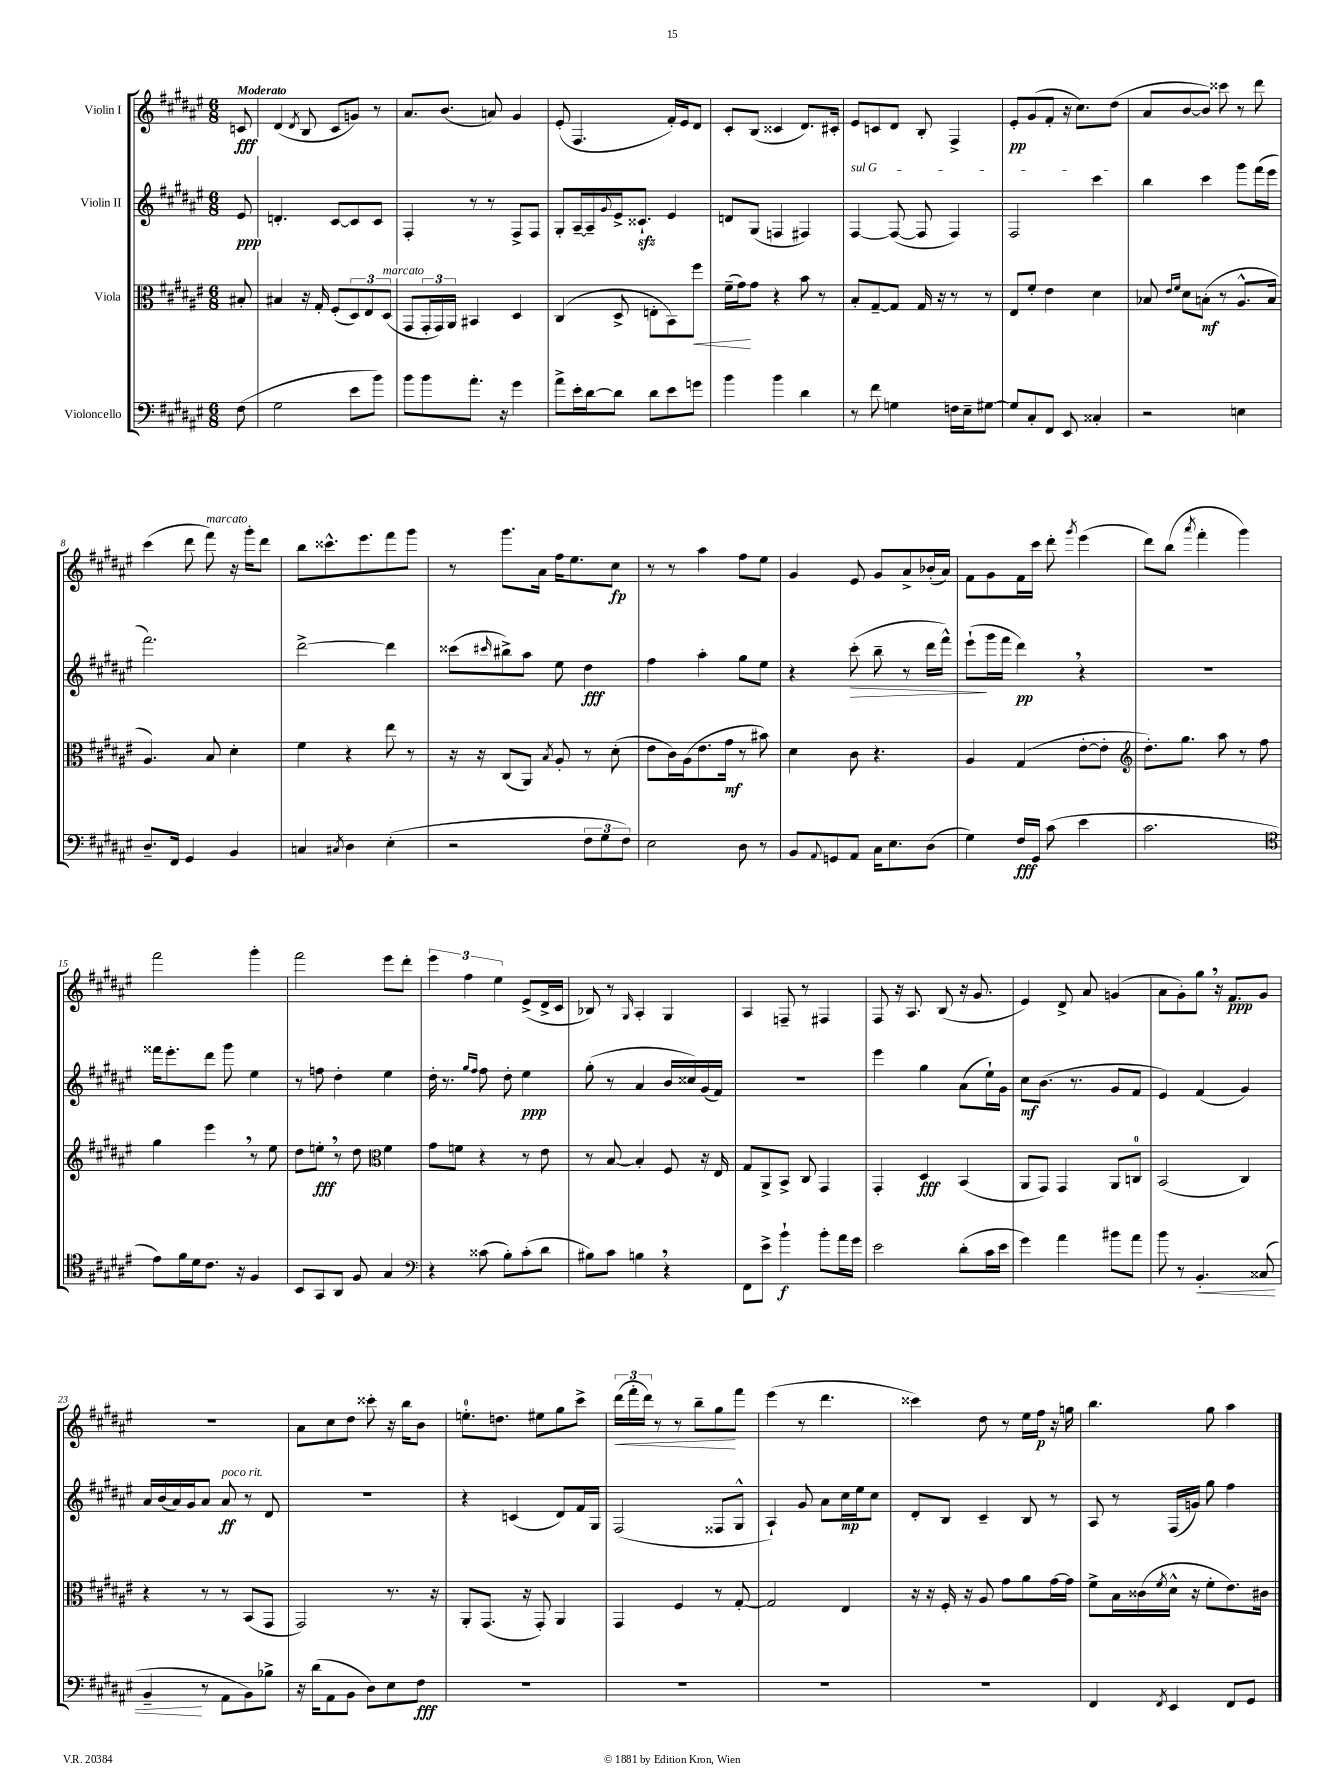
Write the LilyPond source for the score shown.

<<
\new StaffGroup <<
\new Staff = "s0" \with { instrumentName = "Violin I" } {
    \clef treble \key fis \major \numericTimeSignature \time 6/8 \partial 8 \tempo "Moderato"
    c'8\fff |
    dis'4( \acciaccatura { dis'8 } b8 cis'8 g'8) r8 |
    ais'8. b'8.( a'8) gis'4 |
    eis'8-.( fis4. fis'16-.) eis'16 dis'8 |
    cis'8-. b8( cisis'4 dis'8.) cis'16-. |
    eis'8 c'8 dis'8 b8-. fis4-> |
    eis'8-.\pp gis'8( fis'8-. r16 cis''8.) dis''8( |
    ais'8 b'8~ b'8) cisis'''8 r8 dis'''8 |
    cis'''4( dis'''8 fis'''8^\markup { \italic "marcato" }) r16 gis'''16-. dis'''8 |
    b''8 cisis'''8.-^ eis'''8. fis'''8 gis'''8 |
    r8 gis'''8. ais'16 fis''16 eis''8. cis''8\fp |
    r8 r8 ais''4 fis''8 eis''8 |
    gis'4 eis'8 gis'8 ais'8-> bes'16-.( ais'16) |
    fis'8 gis'8 fis'16 cis'''16 dis'''8-. \acciaccatura { gis'''8 } eis'''4( |
    dis'''8) b''8( \acciaccatura { ais'''8 } fis'''4-. gis'''4) |
    fis'''2 gis'''4-. |
    fis'''2 eis'''8 dis'''8-. |
    \tuplet 3/2 { eis'''4 fis''4 eis''4 } eis'8->( dis'16-> cis'16 |
    bes8) r8 \grace { gis16 } ais4-. gis4 |
    ais4 f8-- r8 fis4 |
    fis8 r16 ais8. b8( r16 gis'8. |
    eis'4) dis'8-> ais'8 g'4( |
    ais'8 gis'8-.) gis''8 \breathe r16 fis'8.\ppp gis'8 |
    R2. |
    ais'8 cis''8 dis''8 cisis'''8-. r16 b''16 b'8 |
    e''8.-0-. d''8. eis''8 gis''8 cis'''8-> |
    \tuplet 3/2 { dis'''16\<( fis'''16-. dis'''16) } r8 r8 b''8-- gis''8\! fis'''8 |
    eis'''4( r8 dis'''4. |
    cisis'''4) dis''8 r8 eis''16 fis''16\p r16 g''16 |
    b''4. gis''8 ais''4 \bar "|." |
}
\new Staff = "s1" \with { instrumentName = "Violin II" } {
    \clef treble \key fis \major \numericTimeSignature \time 6/8 \partial 8
    eis'8\ppp |
    d'4.-. cis'8~ cis'8 cis'8 |
    fis4-. r8 r8 fis8-> fis8 |
    gis8-. ais16~-- ais16-- \appoggiatura { gis'8 } eis'16-> cisis'8.-!\sfz eis'4 |
    d'8 gis8( f4 fis4) |
    \once \override TextSpanner.bound-details.left.text = \markup { \italic "sul G" } fis4~\startTextSpan fis8~( fis8 fis4) |
    fis2 cis'''4\stopTextSpan |
    b''4 cis'''4 gis'''8 fis'''16( eis'''16 |
    fis'''2.) |
    dis'''2~-> dis'''4 |
    cisis'''8( \grace { cis'''16 } bis''8->) ais''8 eis''8 dis''4\fff |
    fis''4 ais''4-. gis''8 eis''8 |
    r4 cis'''8-.\>( b''8-- r8 dis'''16 fis'''16-^) |
    eis'''8-!\!( gis'''16 fis'''16 dis'''4\pp) \breathe r4 |
    R2. |
    fisis'''16 eis'''8.-. dis'''8 gis'''8 eis''4 |
    r8 f''8 dis''4-. eis''4 |
    dis''16-. r8. \grace { gis''16 fis''16 } fis''8 dis''8-. eis''4\ppp |
    gis''8-.( r8 ais'4 b'16 cisis''16) gis'16( fis'16) |
    R2. |
    eis'''4 gis''4 ais'8( eis''16-!) gis'16 |
    cis''8\mf b'8.( r8. gis'8 fis'8 |
    eis'4) fis'4( gis'4) |
    ais'16 b'16( ais'16) gis'16 ais'8 ais'8\ff^\markup { \italic "poco rit." } r8 dis'8 |
    R2. |
    r4 c'4( dis'8) fis'16 gis16 |
    fis2( fisis8 gis8-^ |
    ais4-!) gis'8 ais'8 cis''16\mp eis''16 cis''8 |
    dis'8-. b8 cis'4-- b8 r8 |
    ais8 r8 fis16( g'16) gis''8 fis''4 \bar "|." |
}
\new Staff = "s2" \with { instrumentName = "Viola" } {
    \clef alto \key fis \major \numericTimeSignature \time 6/8 \partial 8
    bis8-. |
    bis4 r16 gis16-. fis8-.( \tuplet 3/2 { dis8) eis8 dis8^\markup { \italic "marcato" }( } |
    gis,8 \tuplet 3/2 { gis,16-. gis,16) ais,16 } bis,4 dis4 |
    cis4( dis8-> e8-. b,8) fis''8\< |
    fis'16--( gis'16\!) gis'8 r4 b'8 r8 |
    b8-. gis8~-- gis8 gis16 r16 r8 r8 |
    eis8 fis'8-. eis'4 dis'4 |
    bes8 \grace { eis'16 fis'16 } dis'8 b8-.\mf( r8 ais8.-^ b16 |
    ais4.) b8 dis'4-. |
    fis'4 r4 eis''8 r8 |
    r16 r16 cis8( ais,8) \acciaccatura { b8 } ais8-. r8 dis'8-.( |
    eis'8 cis'16) ais16( eis'8. gis'16\mf r8 bis'8) |
    dis'4 cis'8 r4. |
    ais4 gis4( eis'8~-. eis'8-. |
    \clef treble dis''8.-.) gis''8. ais''8 r8 fis''8 |
    gis''4 eis'''4 \breathe r8 eis''8 |
    dis''8 e''8-.\fff \breathe r8 dis''8 \clef alto fis'4 |
    gis'8 f'8 r4 r8 eis'8 |
    r8 b8~ b4-. fis8 r16 eis16 |
    gis8 ais,8-> b,8-> cis8 gis,4 |
    gis,4-. dis4\fff b,4( |
    ais,8 gis,8) gis,4 ais,8 c8-0 |
    b,2( cis4) |
    r4 r8 r8 b,8( gis,8 |
    gis,2) r8. r16 |
    ais,8-. gis,8.( r16 gis,8-.) ais,4 |
    gis,4 fis4 r8 gis8~-. |
    gis2 eis4 |
    r16 r16 fis16-. r16 ais8 gis'8 ais'8 gis'16~ gis'16 |
    fis'8-> b16 cisis'16( \acciaccatura { fis'8 } dis'16-^ r16 fis'8-. eis'8.) cis'16 \bar "|." |
}
\new Staff = "s3" \with { instrumentName = "Violoncello" } {
    \clef bass \key fis \major \numericTimeSignature \time 6/8 \partial 8
    fis8( |
    gis2 eis'8 b'8) |
    b'8 b'8 ais'8.-. r16 gis'4 |
    ais'8-> eis'16-. dis'16~ dis'8 dis'8 eis'8 g'8 |
    b'4 b'4 dis'4 |
    r8 fis'8 g4 f16 eis16-- gis8~ |
    gis8 cis8-. fis,8 eis,8 cisis4-. |
    r2 e4 |
    dis8.-- fis,16 gis,4 b,4 |
    c4 \acciaccatura { cis8 } dis4 eis4-.( |
    r2 \tuplet 3/2 { fis8 gis8 fis8) } |
    eis2 dis8 r8 |
    b,8 \appoggiatura { ais,8 } g,8 ais,8 cis16 eis8. dis8( |
    gis4) fis16\fff gis,16 cis'8( eis'4 |
    cis'2. |
    \clef tenor eis'8) fis'16 dis'16 cis'8. r16 fis4 |
    b,8 gis,8 ais,8 fis8 gis4 |
    \clef bass r4 cisis'8( b8-.) cisis'8-.( dis'8 |
    bis8) cis'8 b4 \breathe r4 |
    fis,8 eis'8-> b'4-!\f b'8-. ais'16 gis'16 |
    eis'2 dis'8-.( cis'16 eis'16 |
    gis'4) ais'4 bis'8 ais'8 |
    b'8 r8 b,4.-.\< cisis8( |
    b,4--\! r8 ais,8 b,8) bes8-> |
    r16 dis'16( ais,8 b,8 dis8) eis8 fis8\fff |
    R2. |
    R2. |
    R2. |
    R2. |
    fis,4 \acciaccatura { fis,8 } eis,4 fis,8 gis,8 \bar "|." |
}
>>
>>
